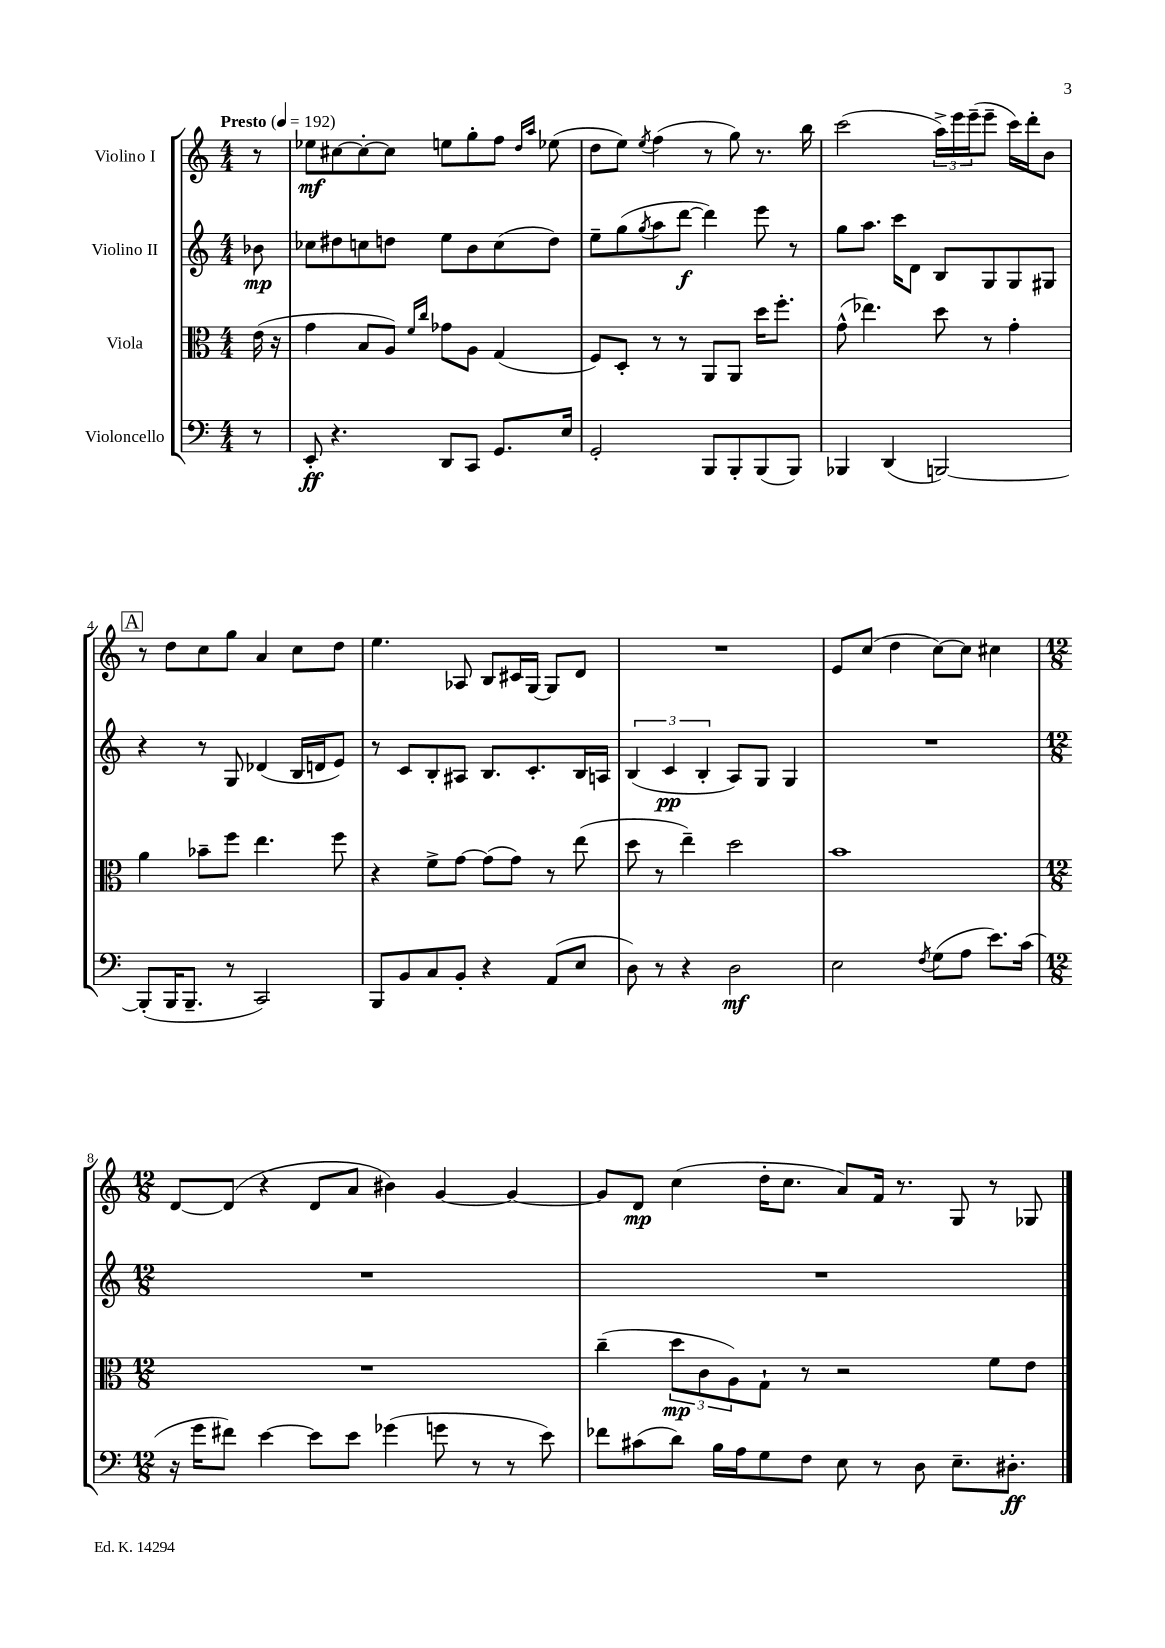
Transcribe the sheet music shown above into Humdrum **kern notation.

**kern	**dynam	**kern	**dynam	**kern	**dynam	**kern	**dynam
*part4	*part4	*part3	*part3	*part2	*part2	*part1	*part1
*staff4	*staff4	*staff3	*staff3	*staff2	*staff2	*staff1	*staff1
*I"Violoncello	*	*I"Viola	*	*I"Violino II	*	*I"Violino I	*
*clefF4	*	*clefC3	*	*clefG2	*	*clefG2	*
*k[]	*	*k[]	*	*k[]	*	*k[]	*
*M4/4	*	*M4/4	*	*M4/4	*	*M4/4	*
*MM192	*	*MM192	*	*MM192	*	*MM192	*
=	=	=	=	=	=	=	=
!	!	!	!	!	!	!LO:TX:a:B:t=Presto	!
8r	.	(16e\	.	8b-X\	mp	8r	.
.	.	16r	.	.	.	.	.
=1	=1	=1	=1	=1	=1	=1	=1
8EE'/	ff	4g\	.	8cc-X\L	.	8ee-X\L	mf
4.r	.	.	.	8dd#X\	.	[8cc#X\	.
.	.	8B/L	.	8ccn\	.	8cc#'\_	.
.	.	8A/J)	.	8ddn\J	.	8cc#\J]	.
.	.	16qqf/LL	.	.	.	.	.
.	.	16qqcc/JJ	.	.	.	.	.
8DD/L	.	8g-X\L	.	8ee\L	.	8een\L	.
8CC/J	.	8A\J	.	8b\	.	8gg'\	.
8.GG/L	.	(4G/	.	(8cc\	.	8ff\J	.
.	.	.	.	.	.	16qqdd/LL	.
.	.	.	.	.	.	16qqaa/JJ	.
.	.	.	.	8dd\J)	.	(8ee-X\	.
16E/Jk	.	.	.	.	.	.	.
=2	=2	=2	=2	=2	=2	=2	=2
2GG'/	.	8F/L)	.	8ee~\L	.	8dd\L	.
.	.	8D'/J	.	(8gg\	.	8ee\J)	.
.	.	.	.	8qgg/	.	8qee/	.
.	.	8r	.	8aa\	.	(4ff\	.
.	.	8r	.	[8ddd\J	f	.	.
8BBB/L	.	8AA/L	.	4ddd\])	.	8r	.
8BBB'/	.	8AA/J	.	.	.	8gg\)	.
(8BBB/	.	16dd\KL	.	8eee\	.	8.r	.
.	.	8.ff'\J	.	.	.	.	.
8BBB/J)	.	.	.	8r	.	.	.
.	.	.	.	.	.	16bb\	.
=3	=3	=3	=3	=3	=3	=3	=3
4BBB-X/	.	(8g^^\	.	8gg\L	.	(2ccc\	.
.	.	4.ee-X\)	.	8.aa\J	.	.	.
(4DD/	.	.	.	.	.	.	.
.	.	.	.	16ccc\KL	.	.	.
.	.	.	.	8d\J	.	.	.
[2BBBn/)	.	8dd\	.	8B/L	.	24aa^\LL)	.
.	.	.	.	.	.	24eee\	.
.	.	.	.	.	.	(24eee~\J	.
.	.	8r	.	8G/	.	8eee~\J	.
.	.	4g'\	.	8G/	.	16ccc\LL)	.
.	.	.	.	.	.	16ddd'\J	.
.	.	.	.	8G#X/J	.	8b\J	.
!!LO:LB:g=z
!!LO:REH:place=s1:t=A
=4	=4	=4	=4	=4	=4	=4	=4
(8BBB'/L]	.	4a\	.	4r	.	8r	.
16BBB/K	.	.	.	.	.	8dd\L	.
8.BBB~/J	.	.	.	.	.	.	.
.	.	8b-X~\L	.	8r	.	8cc\	.
8r	.	8ff\J	.	8G/	.	8gg\J	.
2CC/)	.	4.ee\	.	(4d-X/	.	4a/	.
.	.	.	.	16B/LL	.	8cc\L	.
.	.	.	.	16dn/J	.	.	.
.	.	8ff\	.	8e/J)	.	8dd\J	.
=5	=5	=5	=5	=5	=5	=5	=5
8BBB/L	.	4r	.	8r	.	4.ee\	.
8BB/	.	.	.	8c/L	.	.	.
8C/	.	8f^\L	.	8B'/	.	.	.
8BB'/J	.	[8g\J	.	8A#X/J	.	8A-X/	.
4r	.	(8g\L]	.	8.B/L	.	8B/L	.
.	.	8g\J)	.	.	.	16c#X/L	.
.	.	.	.	8.c'/	.	[16G/JJ	.
(8AA/L	.	8r	.	.	.	8G/L]	.
8E/J	.	(8ee\	.	16B/L	.	8d/J	.
.	.	.	.	16An/JJ	.	.	.
=6	=6	=6	=6	=6	=6	=6	=6
8D\)	.	8dd\	.	(6B/	.	1r	.
8r	.	8r	.	.	.	.	.
.	.	.	.	6c/	pp	.	.
4r	.	4ee~\)	.	.	.	.	.
.	.	.	.	6B'/	.	.	.
2D\	mf	2dd\	.	8A/L)	.	.	.
.	.	.	.	8G/J	.	.	.
.	.	.	.	4G/	.	.	.
=7	=7	=7	=7	=7	=7	=7	=7
2E\	.	1b	.	1r	.	8e/L	.
.	.	.	.	.	.	(8cc/J	.
.	.	.	.	.	.	4dd\	.
8qF/	.	.	.	.	.	.	.
(8G\L	.	.	.	.	.	[8cc\L)	.
8A\J	.	.	.	.	.	8cc\J]	.
8.e\L)	.	.	.	.	.	4cc#X\	.
(16c\Jk	.	.	.	.	.	.	.
!!LO:LB:g=z
=8	=8	=8	=8	=8	=8	=8	=8
*M12/8	*	*M12/8	*	*M12/8	*	*M12/8	*
16r	.	1.r	.	1.r	.	[8d/L	.
16g\KL	.	.	.	.	.	.	.
8f#X\J)	.	.	.	.	.	(8d/J]	.
[4e\	.	.	.	.	.	4r	.
8e\L]	.	.	.	.	.	8d/L	.
8e\J	.	.	.	.	.	8a/J	.
(4g-X\	.	.	.	.	.	4b#X\)	.
8gn\	.	.	.	.	.	[4g/	.
8r	.	.	.	.	.	.	.
8r	.	.	.	.	.	4g/_	.
8e\)	.	.	.	.	.	.	.
=9	=9	=9	=9	=9	=9	=9	=9
8f-X\L	.	(4cc~\	.	1.r	.	8g/L]	.
(8c#X\	.	.	.	.	.	8d/J	mp
8d\J)	.	12dd\L	mp	.	.	(4cc\	.
.	.	12c\	.	.	.	.	.
16B\LL	.	.	.	.	.	.	.
.	.	12A\)	.	.	.	.	.
16A\J	.	.	.	.	.	.	.
8G\	.	8G`\J	.	.	.	16dd'\KL	.
.	.	.	.	.	.	8.cc\J	.
8F\J	.	8r	.	.	.	.	.
8E\	.	2r	.	.	.	8a/L)	.
8r	.	.	.	.	.	16f/Jk	.
.	.	.	.	.	.	8.r	.
8D\	.	.	.	.	.	.	.
8.E~\L	.	.	.	.	.	8G/	.
.	.	8f\L	.	.	.	8r	.
8.D#X'\J	ff	.	.	.	.	.	.
.	.	8e\J	.	.	.	8G-X/	.
==	==	==	==	==	==	==	==
*-	*-	*-	*-	*-	*-	*-	*-
